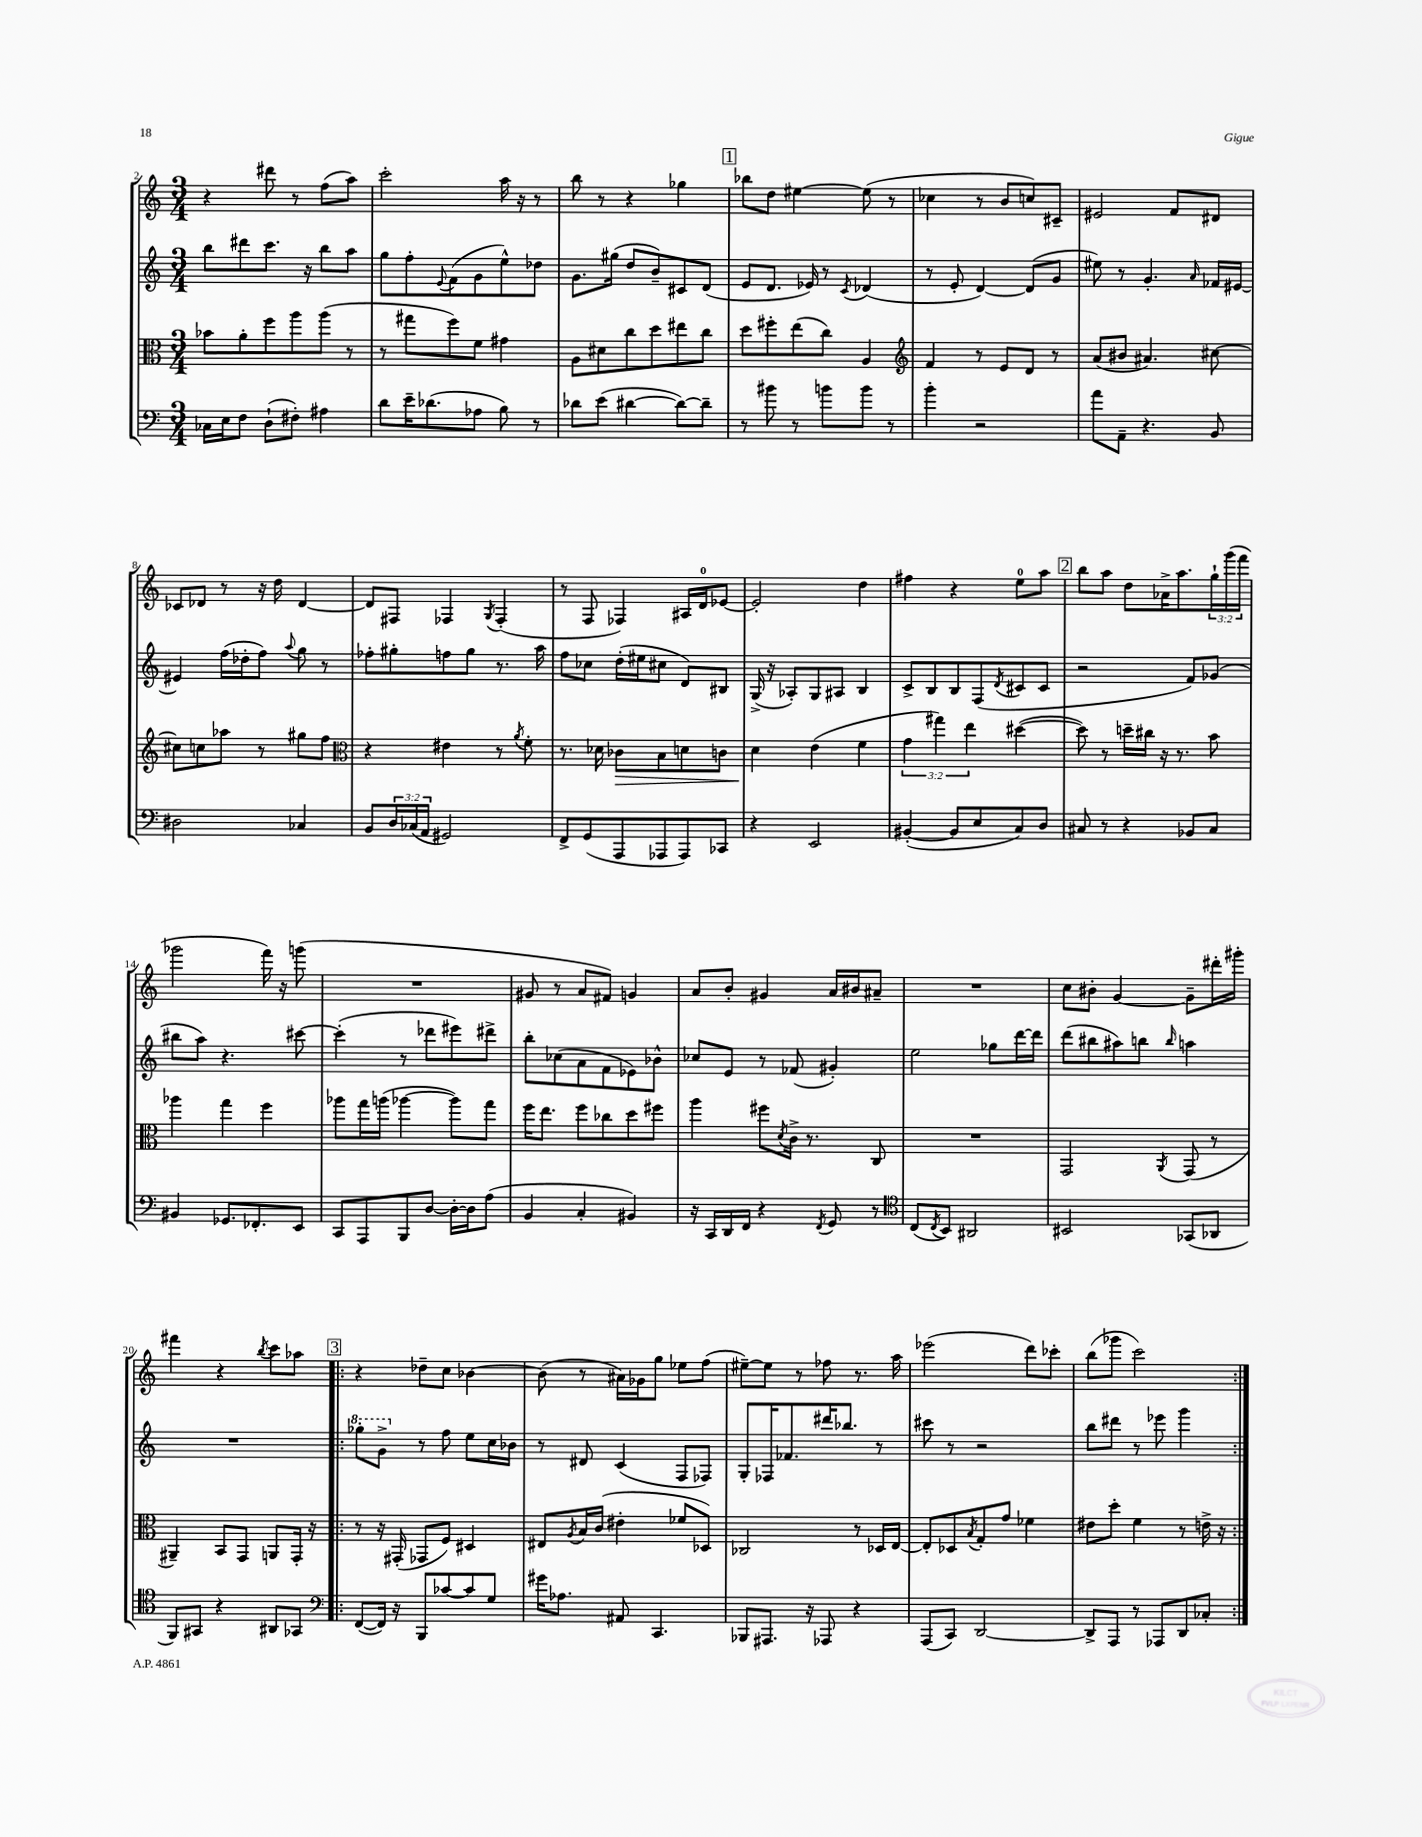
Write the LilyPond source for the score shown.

<<
\new StaffGroup <<
\new Staff = "s0" {
    \clef treble \key c \major \numericTimeSignature \time 3/4 \override Staff.TupletNumber.text = #tuplet-number::calc-fraction-text
    r4 dis'''8 r8 f''8( a''8) |
    c'''2-. a''16 r16 r8 |
    b''8 r8 r4 ges''4 |
    \mark \markup { \box "1" } bes''8 d''8 eis''4~ eis''8( r8 |
    ces''4 r8 b'8 c''8) cis'8-- |
    eis'2 f'8 dis'8 |
    ces'8 des'8 r8 r16 d''16 des'4~ |
    des'8 fis8 fes4 \acciaccatura { g8 } fes4-.( |
    r8 f8 fes4) ais16 d'16-0 ees'8~ |
    ees'2-. d''4 |
    fis''4 r4 e''8-0 a''8 |
    \mark \markup { \box "2" } b''8 a''8 d''8 aes'16-> a''8. \tuplet 3/2 { g''16-! g'''16( f'''16 } |
    ges'''2 f'''16) r16 g'''8( |
    R2. |
    gis'8 r8 a'8 fis'8) g'4 |
    a'8 b'8-. gis'4 a'16 bis'16 ais'8-- |
    R2. |
    c''8 bis'8-. g'4~ g'8-- dis'''16-. gis'''16-. |
    fis'''4 r4 \acciaccatura { b''8 } c'''8 aes''8 |
    \repeat volta 2 { \mark \markup { \box "3" } r4 des''8-- c''8 bes'4~ |
    bes'8( r8 ais'16) ges'16 g''8 ees''8 f''8( |
    eis''8~--) eis''8 r8 fes''8 r8. a''16 |
    ees'''2( d'''8) ces'''8-. |
    b''8( ges'''8 c'''2) | }
}
\new Staff = "s1" {
    \clef treble \key c \major \numericTimeSignature \time 3/4
    b''8 dis'''8 c'''8. r16 b''8 a''8 |
    g''8 f''8-. \appoggiatura { e'8 } f'8( g'8 e''8-^) des''8 |
    g'8. gis''16( d''8 b'8--) cis'8 d'8( |
    \mark \markup { \box "1" } e'8 d'8. ees'16) r8 \acciaccatura { c'8 } des'4( |
    r8 e'8-. d'4~) d'8( g'8 |
    eis''8) r8 g'4.-. \grace { a'16 } fes'16 eis'16~ |
    eis'4 f''16( des''16-. f''8) \appoggiatura { a''8 } g''8 r8 |
    fes''8-. gis''8-. f''8 gis''8 r8. a''16 |
    f''8 ces''8 d''16-.( eis''16 cis''8 d'8) bis8 |
    g16->( r16 aes8-.) g8 ais8 b4 |
    c'8-> b8 b8 f8( \acciaccatura { d'8 } cis'8 cis'8 |
    \mark \markup { \box "2" } r2 f'8) ges'8( |
    bis''8 a''8) r4. cis'''8~ |
    cis'''4-.( r8 des'''8 eis'''8) dis'''8-> |
    b''8-. ces''8( a'8 f'8 ees'8) bes'8-^ |
    ces''8 e'8 r8 fes'8( gis'4-.) |
    e''2 ges''8 d'''16~ d'''16 |
    d'''8( bis''8 ais''8) b''8 \grace { b''16 } a''4 |
    R2. |
    \repeat volta 2 { \mark \markup { \box "3" } \ottava #1 ges'''8-. g''8-> \ottava #0 r8 f''8 e''8 c''16 bes'16 |
    r8 dis'8 c'4( f8 fes8) |
    g8-. fes16 fes'8. dis'''16 bes''8. r8 |
    cis'''8 r8 r2 |
    b''8 dis'''8 r8 ees'''8 g'''4 | }
}
\new Staff = "s2" {
    \clef alto \key c \major \numericTimeSignature \time 3/4 \override Staff.TupletNumber.text = #tuplet-number::calc-fraction-text
    bes'8 a'8-. f''8 a''8 a''8( r8 |
    r8 gis''8 f''8) f'8 gis'4 |
    a8 dis'8 c''8 d''8 eis''8 c''8 |
    \mark \markup { \box "1" } d''8 fis''8-. e''8( c''8) a4 |
    \clef treble f'4 r8 e'8 d'8 r8 |
    a'8( bis'8 ais'4.) cis''8~ |
    cis''8 c''8 aes''8 r8 gis''8 f''8 |
    \clef alto r4 eis'4 r8 \acciaccatura { a'8 } f'8-. |
    r8. des'16 ces'8\> b8 d'8 c'8 |
    d'4\! e'4( f'4 |
    \tuplet 3/2 { g'4 gis''4) e''4 } dis''4~( |
    \mark \markup { \box "2" } dis''8) r8 d''16-- cis''16 r16 r8. b'8 |
    aes''4 g''4 f''4 |
    aes''8 g''16 a''16( aes''4~ aes''8) g''8 |
    f''16 e''8. f''8 ces''8 d''8 fis''8 |
    a''4 fis''8 \acciaccatura { d'8 } c'16-> r8. c8 |
    R2. |
    g,2 \acciaccatura { a,8 } g,8( r8 |
    ais,4--) b,8 g,8 a,8 g,16-. r16 |
    \repeat volta 2 { \mark \markup { \box "3" } r8 r16 gis,16-.( ges,8 f8) dis4 |
    eis8 \acciaccatura { a8 } b16 c'16( eis'4-. fes'8 des8) |
    ces2 r8 des16 e16~ |
    e8-. des8 \acciaccatura { b8 } g8-. g'8 fes'4 |
    eis'8 d''8-. f'4 r8 e'16-> r16 | }
}
\new Staff = "s3" {
    \clef bass \key c \major \numericTimeSignature \time 3/4 \override Staff.TupletNumber.text = #tuplet-number::calc-fraction-text
    ces16 e16 f8 d8-!( fis8-.) ais4 |
    d'8 e'16-- des'8.( aes8 b8) r8 |
    des'8 e'8( dis'4~ dis'8~) dis'8-- |
    \mark \markup { \box "1" } r8 bis'8 r8 b'8 b'8 r8 |
    b'4-. r2 |
    a'8 a,8-- r4. b,8 |
    dis2 ces4 |
    b,8 \tuplet 3/2 { d16 ces16( a,16 } gis,2) |
    f,8-> g,8( a,,8 aes,,8 aes,,8) ces,8 |
    r4 e,2 |
    bis,4~-.( bis,8 e8 c8) d8 |
    \mark \markup { \box "2" } cis8 r8 r4 bes,8 cis8 |
    bis,4 ges,8. fes,8.-. e,8 |
    c,8 a,,8 b,,8 d8~ d16~-. d16 a8( |
    b,4 c4-. bis,4) |
    r16 c,16 d,16 f,16 r4 \acciaccatura { f,8 } g,8 r8 |
    \clef tenor c8( \acciaccatura { c8 } b,8) ais,2 |
    bis,2 ges,8( aes,8 |
    f,8) gis,8 r4 ais,8 ges,8 |
    \repeat volta 2 { \mark \markup { \box "3" } \clef bass f,8~( f,16) r16 b,,8 ces'8~ ces'8 g8 |
    gis'16 aes8. ais,8 c,4. |
    bes,,8 ais,,8. r16 aes,,8 r4 |
    a,,8( c,8) d,2~ |
    d,8-> a,,8 r8 aes,,8 d,8 ces8-. | }
}
>>
>>
\layout { \context { \Score currentBarNumber = #2 } }
